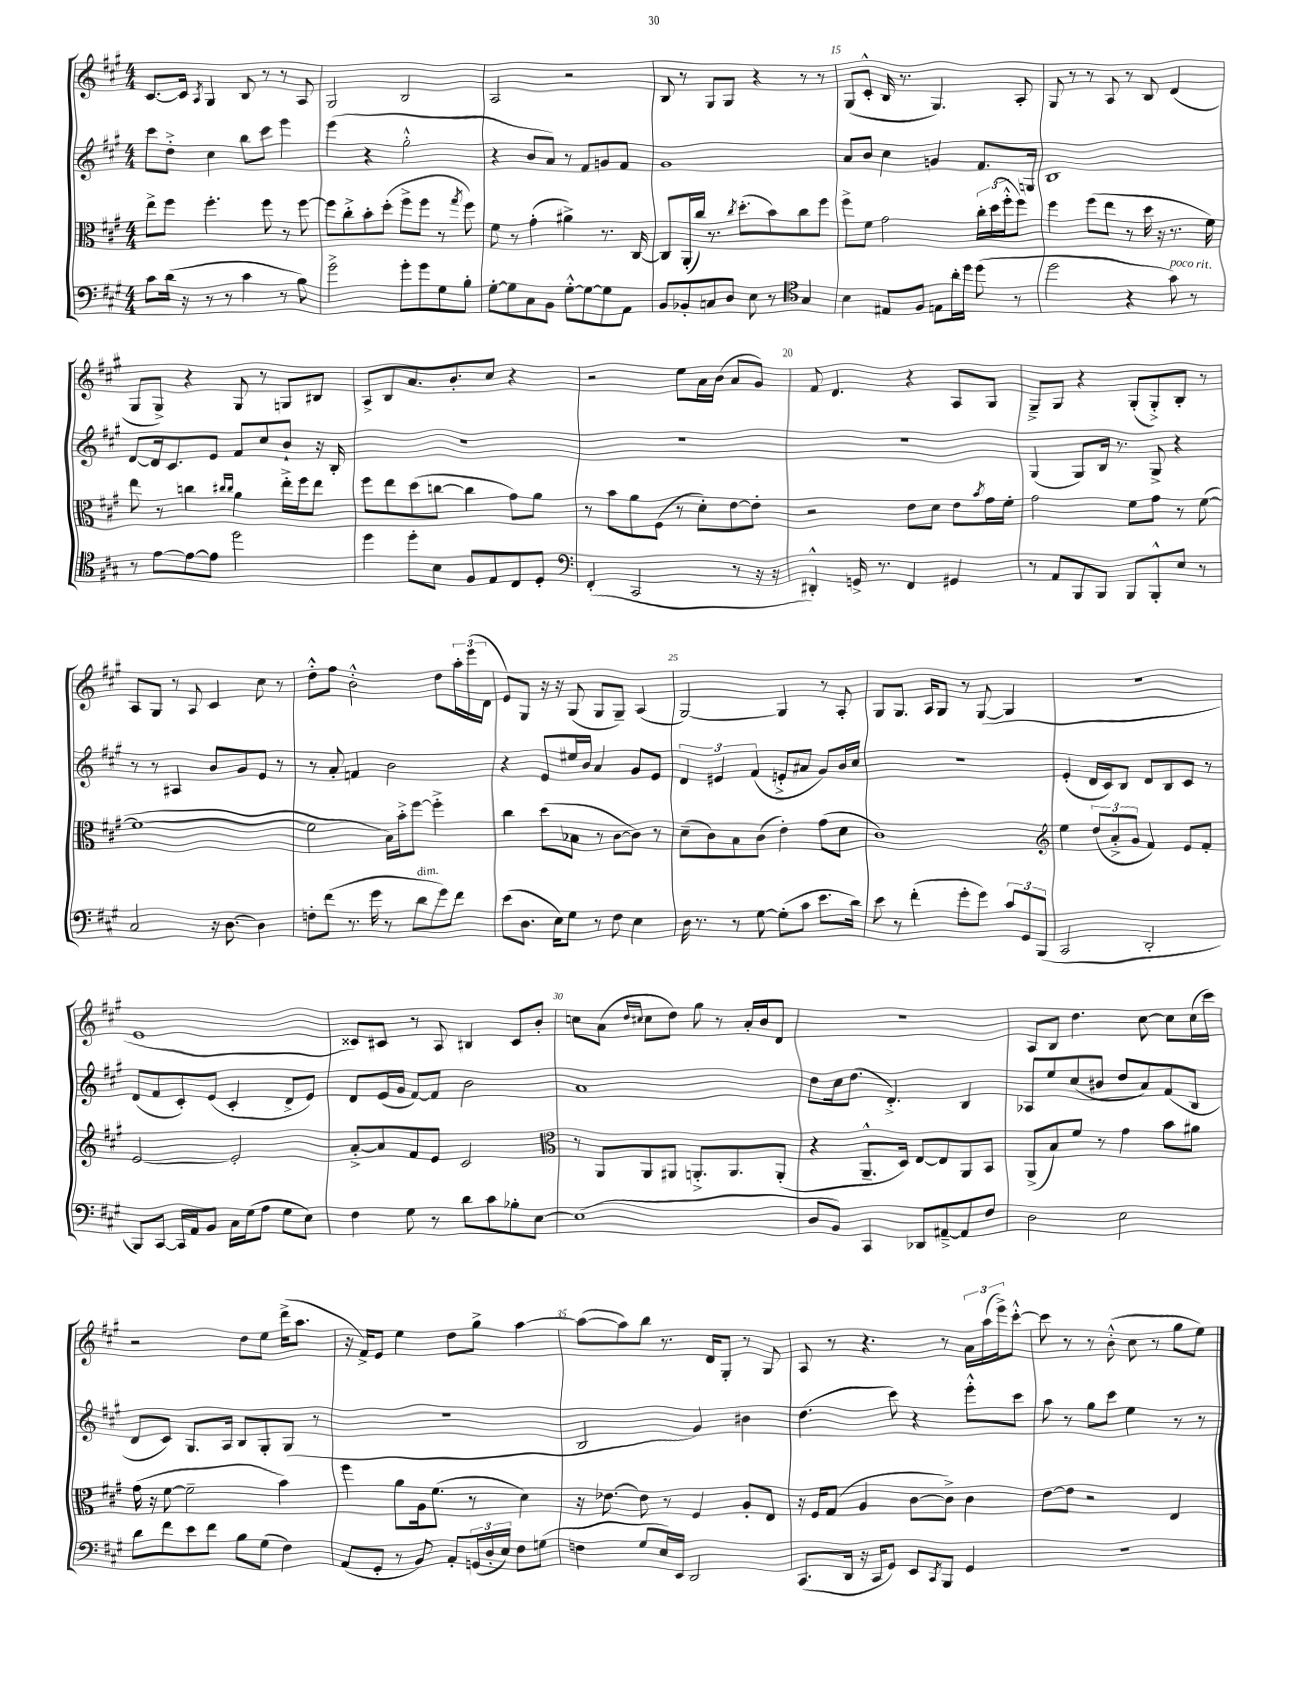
<<
\new StaffGroup <<
\new Staff = "s0" {
    \clef treble \key a \major \numericTimeSignature \time 4/4
    cis'8.~ cis'16 \acciaccatura { a8 } gis4 b8 r8 r8 a8 |
    gis2 b2 |
    a2 r2 |
    b8 r8 gis8 gis8 r4 r8 r8 |
    gis8( cis'8-.-^ b16 r8. gis4.) a8-. |
    gis8 r8 r8 a8 r8 b8 d'4( |
    gis8 gis8->) r4 gis8 r8 g8 bis8 |
    a8-> b8 a'8. b'8.-. cis''8 r4 |
    r2 e''8 a'16 b'16( a'8 gis'8) |
    fis'8 d'4. r4 a8 gis8 |
    gis8---> gis8 r4 gis8-.( gis8-.->) b8-. r8 |
    a8 gis8 r8 a8 cis'4 cis''8 r8 |
    d''8-.-^ fis''8 b'2-.-^ d''8 \tuplet 3/2 { a''16-. e'''16( d'16 } |
    e'8) gis8 r16 r16 gis8( gis8 gis8--) a4( |
    gis2~) gis4 r8 a8-. |
    gis8 gis8. a16 gis8 r8 gis8~( gis4 |
    R1 |
    e'1 |
    cisis'8) cis'8 r8 a8 bis4 cis'8 b'8-. |
    c''8 a'8( \grace { d''16 cis''16 } cis''8 d''8) gis''8 r8 a'16-. b'16 d'8 |
    R1 |
    a8 b8 d''4. cis''8~ cis''8 cis''16( cis'''16) |
    r2 d''8 e''8 d'''16->( a''8. |
    r16 fis'16->) e'8 e''4 d''8 gis''8-> a''4~ |
    a''8~( a''8) b''8 r8. d'16 gis8-. r8 gis8 |
    a8 r8 r4. r8 \tuplet 3/2 { a'16 a''16( e'''16->) } cis'''8~-.-^ |
    cis'''8 r8 r8 b'8-.-^( cis''8 r8 gis''8 e''8) \bar "|." |
}
\new Staff = "s1" {
    \clef treble \key a \major \numericTimeSignature \time 4/4
    cis'''8 d''8-.-> cis''4 b''8 cis'''8 e'''4 |
    e'''4( r4 gis''2-.-^ |
    r4 b'8 a'8) r8 fis'8 g'8 fis'8 |
    gis'1 |
    a'8 b'8 cis''4 g'4 fis'8. g16 |
    b1 |
    d'8~ d'16 cis'8. e'8 fis'8 cis''8 b'8-! r16 b16-. |
    R1 |
    R1 |
    R1 |
    gis4( gis8) b16 r8. gis8-> r4 |
    r8 r8 ais4 b'8 gis'8 e'8 r8 |
    r8 a'8-. f'4 b'2 |
    r4 e'8 eis''16 b'16 a'4 gis'8 e'8 |
    \tuplet 3/2 { d'4 eis'4 fis'4( } e'8-.-> ais'8 gis'8) b'16 cis''16 |
    R1 |
    e'4-.( d'16 cis'16) b8 d'8 b8 cis'8 r8 |
    d'8( fis'8 cis'8-.) e'8( cis'4-. d'8-> e'8) |
    d'8 e'16( gis'16 fis'8~) fis'8 b'2 |
    a'1 |
    d''8 cis''16 d''8.( d'4.-.->) b4 |
    aes8 e''8 cis''8( bis'8 d''8 a'8) fis'8( b8 |
    d'8 cis'8) gis8. a16 b8 gis8-. gis8( r8 |
    r1 |
    b2 gis'4) bis'4 |
    d''4.( cis'''8) r4 e'''8-.-^ cis'''8 |
    a''8 r8 gis''8 cis'''8 e''4 r8 r8 \bar "|." |
}
\new Staff = "s2" {
    \clef alto \key a \major \numericTimeSignature \time 4/4
    e''8-> fis''8 fis''4.-. fis''8 r8 fis''8~ |
    fis''8 cis''8-.-> b'8-. d''8-.( fis''8-> fis''8 r8 \acciaccatura { gis''8 } fis''8) |
    fis'8 r8 gis'4-.( ais'4->) r8. cis16~ |
    cis8 a,16-.( cis''16) r8. \acciaccatura { cis''8 } d''8.-.( b'8) cis''8 fis''8 |
    fis''8-> fis'8 gis'2 \tuplet 3/2 { cis''16-. d''16( fis''16-.-^ } fis''8) |
    fis''4 fis''8( e''8 r8 d''16 r16 r8. fis'16) |
    e''8 r8 c''4 \grace { cis''16 cis''16 } a'4 e''16-.-> fis''16 e''8 |
    fis''8 e''8 d''8( c''8~ c''4 gis'8) a'8 |
    r8 b'8 a'8 fis8( r8 d'8-.) e'8~ e'8-. |
    r2 e'8 d'8 e'8 \acciaccatura { b'8 } gis'16 fis'16-. |
    gis'2 fis'8 gis'8 r8 fis'8~( |
    fis'1~ |
    fis'2 b16) b'16-.-> fis''8~ fis''4-.-> |
    cis''4 d''8( bes8 r8 cis'8~ cis'8) r8 |
    d'8--( cis'8) b8 cis'8( e'4-.) gis'8( d'8 |
    cis'1) |
    \clef treble e''4 \tuplet 3/2 { d''8( a'8-.-> gis'8 } fis'4) e'8 fis'8-. |
    e'2~ e'2-. |
    a'8~-.-> a'8 fis'8 e'8 cis'2 |
    \clef alto r8 a,8 a,8 ais,8 a,8.-.-> a,8. a,8-.( |
    r4 a,8.---^ d16) e8~ e8 a,8 b,8 |
    a,8->( b8) fis'8 r8 gis'4 b'8 ais'8 |
    gis'16( r16 fis'8~ fis'2-- b'4) |
    fis''4 a'8 a16 fis'8.( r8 d'4) |
    r16 ees'8.~ ees'8 r8 fis4 a8-. e8 |
    r16 fis16 gis8( a4 cis'8~ cis'8->) cis'4 |
    e'8~ e'8 r2 e4 \bar "|." |
}
\new Staff = "s3" {
    \clef bass \key a \major \numericTimeSignature \time 4/4
    cis'8 d'16( r16 r8 r8 cis'4 r8 b8) |
    gis'2-> gis'8-. gis'8 gis8 b8-. |
    gis8~-. gis8 cis8 b,8 gis8~-.-^ gis8~ gis8 a,8 |
    b,8 bes,8-. c8 d8 e8 r8 \clef tenor gis4 |
    b4 eis8 fis8 e8 a'16-. d''16 d''8( r8 |
    d''2 r4 gis'8^\markup { \italic "poco rit." }) r8 |
    r8 e'8~ e'8~ e'8 d''2 |
    d''4 d''8-. b8 fis8 e8 cis8 d8-. |
    \clef bass fis,4-.( cis,2 r8 r16 r16 |
    dis,4-.-^) g,16-> r8. fis,4 gis,4 |
    r8 a,8 b,,8 b,,8 b,,8 b,,8-.-^ e8 r8 |
    cis2 r16 d8.~ d4 |
    f8-. fis'8( r8. gis'16 r8 d'8^\markup { \italic "dim." } gis'8) fis'8 |
    e'8( d8. e16) gis8 r8 fis8 e4 |
    d16 r8. r8 gis8~ gis8-.( cis'8 e'8. d'16) |
    e'8 r8 fis'4-.( gis'8-. gis'8) \tuplet 3/2 { cis'8 gis,8 b,,8( } |
    cis,2 d,2-. |
    b,,8) cis,8~ cis,16 a,16 b,8 cis16 gis16( a8 gis8 e8) |
    fis4 gis8 r8 d'8 cis'8 bes8-. e8~ |
    e1( |
    d8 b,8) cis,4 des,8 ais,8~---> ais,8 fis8 |
    d2 e2 |
    d'8 fis'8 e'8 fis'8 b8 gis8( fis4) |
    a,8( gis,8-. r8 b,8) a,8-. \tuplet 3/2 { g,16( d16-. e16) } fis8 g8( |
    f4 gis8 e16) e,16 d,2 |
    cis,8.( d,16 r16 cis,16 gis,8) e,8 \acciaccatura { cis,8 } b,,8 gis,4 |
    R1 \bar "|." |
}
>>
>>
\layout { \context { \Score currentBarNumber = #11 \override BarNumber.break-visibility = ##(#f #t #t) barNumberVisibility = #(every-nth-bar-number-visible 5) } }
